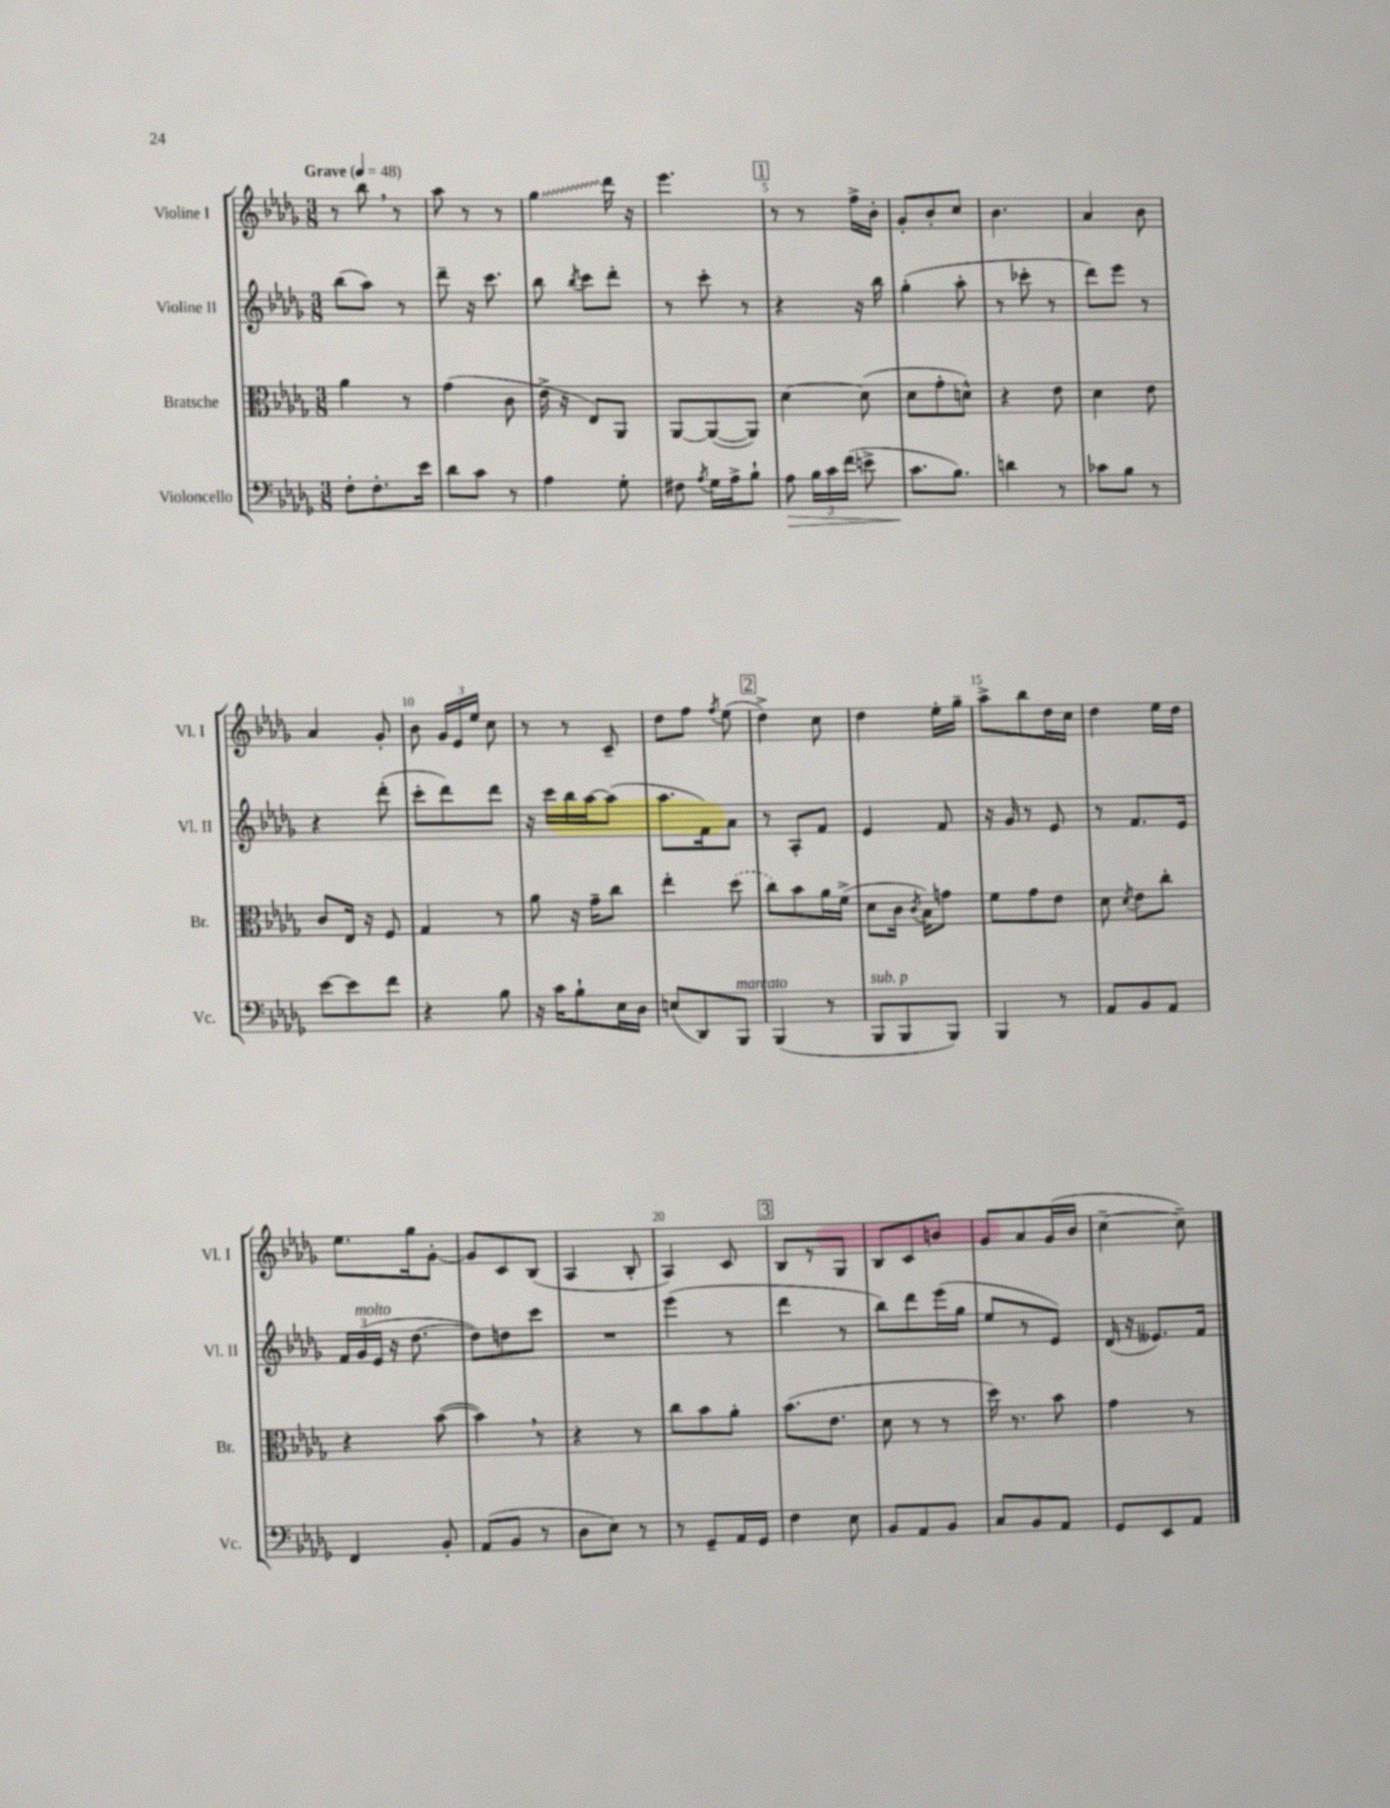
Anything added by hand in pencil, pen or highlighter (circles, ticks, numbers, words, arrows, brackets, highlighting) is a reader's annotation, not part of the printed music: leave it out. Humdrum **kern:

**kern	**kern	**kern	**kern
*staff4	*staff3	*staff2	*staff1
*clefF4	*clefC3	*clefG2	*clefG2
*k[b-e-a-d-g-]	*k[b-e-a-d-g-]	*k[b-e-a-d-g-]	*k[b-e-a-d-g-]
*M3/8	*M3/8	*M3/8	*M3/8
*MM48	*MM48	*MM48	*MM48
8F'	4a-	(8bb-	8r
8.F'	.	8aa-)	8bb-
.	8r	8r	8r
16e-	.	.	.
=	=	=	=
8d-	(4g-	8ddd-~	8aa-
8c	.	16r	8r
.	.	8.ccc	.
8r	8c	.	8r
=	=	=	=
4A-	16e-^	8bb-	4gg-
.	16r	.	.
.	.	8qbb-	.
.	8E-)	8ccc	.
8G-'	8AA-	8ddd-'	16ddd-
.	.	.	16r
=	=	=	=
8F#	[8AA-	8r	4.eee-
8qA-	.	.	.
16G-	(8AA-_	8ccc'	.
16A-^	.	.	.
8B-`	8AA-])	8r	.
=	=	=	=
8A-	[4d-	4r	8r
24B-	.	.	8r
24c	.	.	.
(24f	.	.	.
8e^	(8d-]	16r	16ff^
.	.	16bb-	16b-'
=	=	=	=
8.c	8d-	(4gg-'	8g-'
.	8g-'	.	8b-'
8.B-)	.	.	.
.	8d^^)	8aa-'	8cc
=	=	=	=
4d	4r	8r	4.b-
.	.	8ccc-'	.
8r	8e-	8r	.
=	=	=	=
8c-	4d-	8ddd-)	4a-
8B-	.	8eee-	.
8r	8e-	8r	8b-
=	=	=	=
[8e-	8c	4r	4a-
8e-]	16E-	.	.
.	16r	.	.
8f	8F	(8ddd-'	8g-'
=	=	=	=
4r	4G-	8ccc'	8b-
.	.	8ddd-)	24g-
.	.	.	24e-
.	.	.	24ee-
8B-	8r	8ddd-	8cc
=	=	=	=
16r	8a-	16r	8r
16c	.	16ccc	.
8B-`	16r	16bb-	8r
.	16g-~	[16aa-	.
16E-	8cc	(8aa-]	8c~
16D-	.	.	.
=	=	=	=
(8E	4ee-'	8.aa-	8dd-
8DD-)	.	.	8ff
.	.	16f)	.
.	.	.	8qff
8BBB-	(8dd-	8a-	(8ee-
=	=	=	=
(4BBB-	8cc)	8r	4dd-^)
.	8b-	8A-'	.
8r	16a-	8f	8cc
.	(16f^	.	.
=	=	=	=
8BBB-	8d-	4e-	4dd-
8BBB-	16c	.	.
.	8qc	.	.
.	16B-)	.	.
8BBB-)	8g	8f	16ee-'
.	.	.	16gg-~
=	=	=	=
4BBB-	8f	16r	8aa-^
.	.	16g-	.
.	8g-	8r	8bb-
8r	8e-	8e-	16dd-
.	.	.	16cc
=	=	=	=
8AA-	8d-	8r	4dd-
.	8qd-	.	.
8BB-	8e-	8.f	.
8AA-	8cc'	.	16ee-
.	.	16e-	16dd-
=	=	=	=
4FF	4r	24f	8.ee-
.	.	(24g-	.
.	.	24e-	.
.	.	16r	.
.	.	[8.dd-	16gg-
8BB-'	([8b-	.	[8g-'
=	=	=	=
(8AA-	4b-])	8dd-])	8g-]
8BB-	.	8dd	8c
8r	8r	8ccc	(8B-
=	=	=	=
8D-	4r	4.r	4A-
8E-)	.	.	.
8r	8r	.	8B-'
=	=	=	=
8r	8cc	(4eee-	4A-)
8GG-~	8b-	.	.
16AA-	8a-'	8r	8c
16GG-	.	.	.
=	=	=	=
4F	(8.b-	4ddd-	8B-
.	.	.	8r
.	8.e-	.	.
8E-	.	8r	8G-
=	=	=	=
8BB-	8d-	8bb-)	8B-
8AA-	8r	8ddd-	8c
8BB-	8r	(16eee-	8b
.	.	16gg-	.
=	=	=	=
8C	16dd-)	8ee-	8g-
.	8.r	.	.
8BB-	.	8r	8a-
8AA-	8b-	8e-)	(16g-
.	.	.	16b-
=	=	=	=
8GG-	4g-	(16d-	[4cc~
.	.	16r	.
8EE-	.	8.e--)	.
8AA-	8r	.	8cc~])
.	.	16f	.
==	==	==	==
*-	*-	*-	*-
